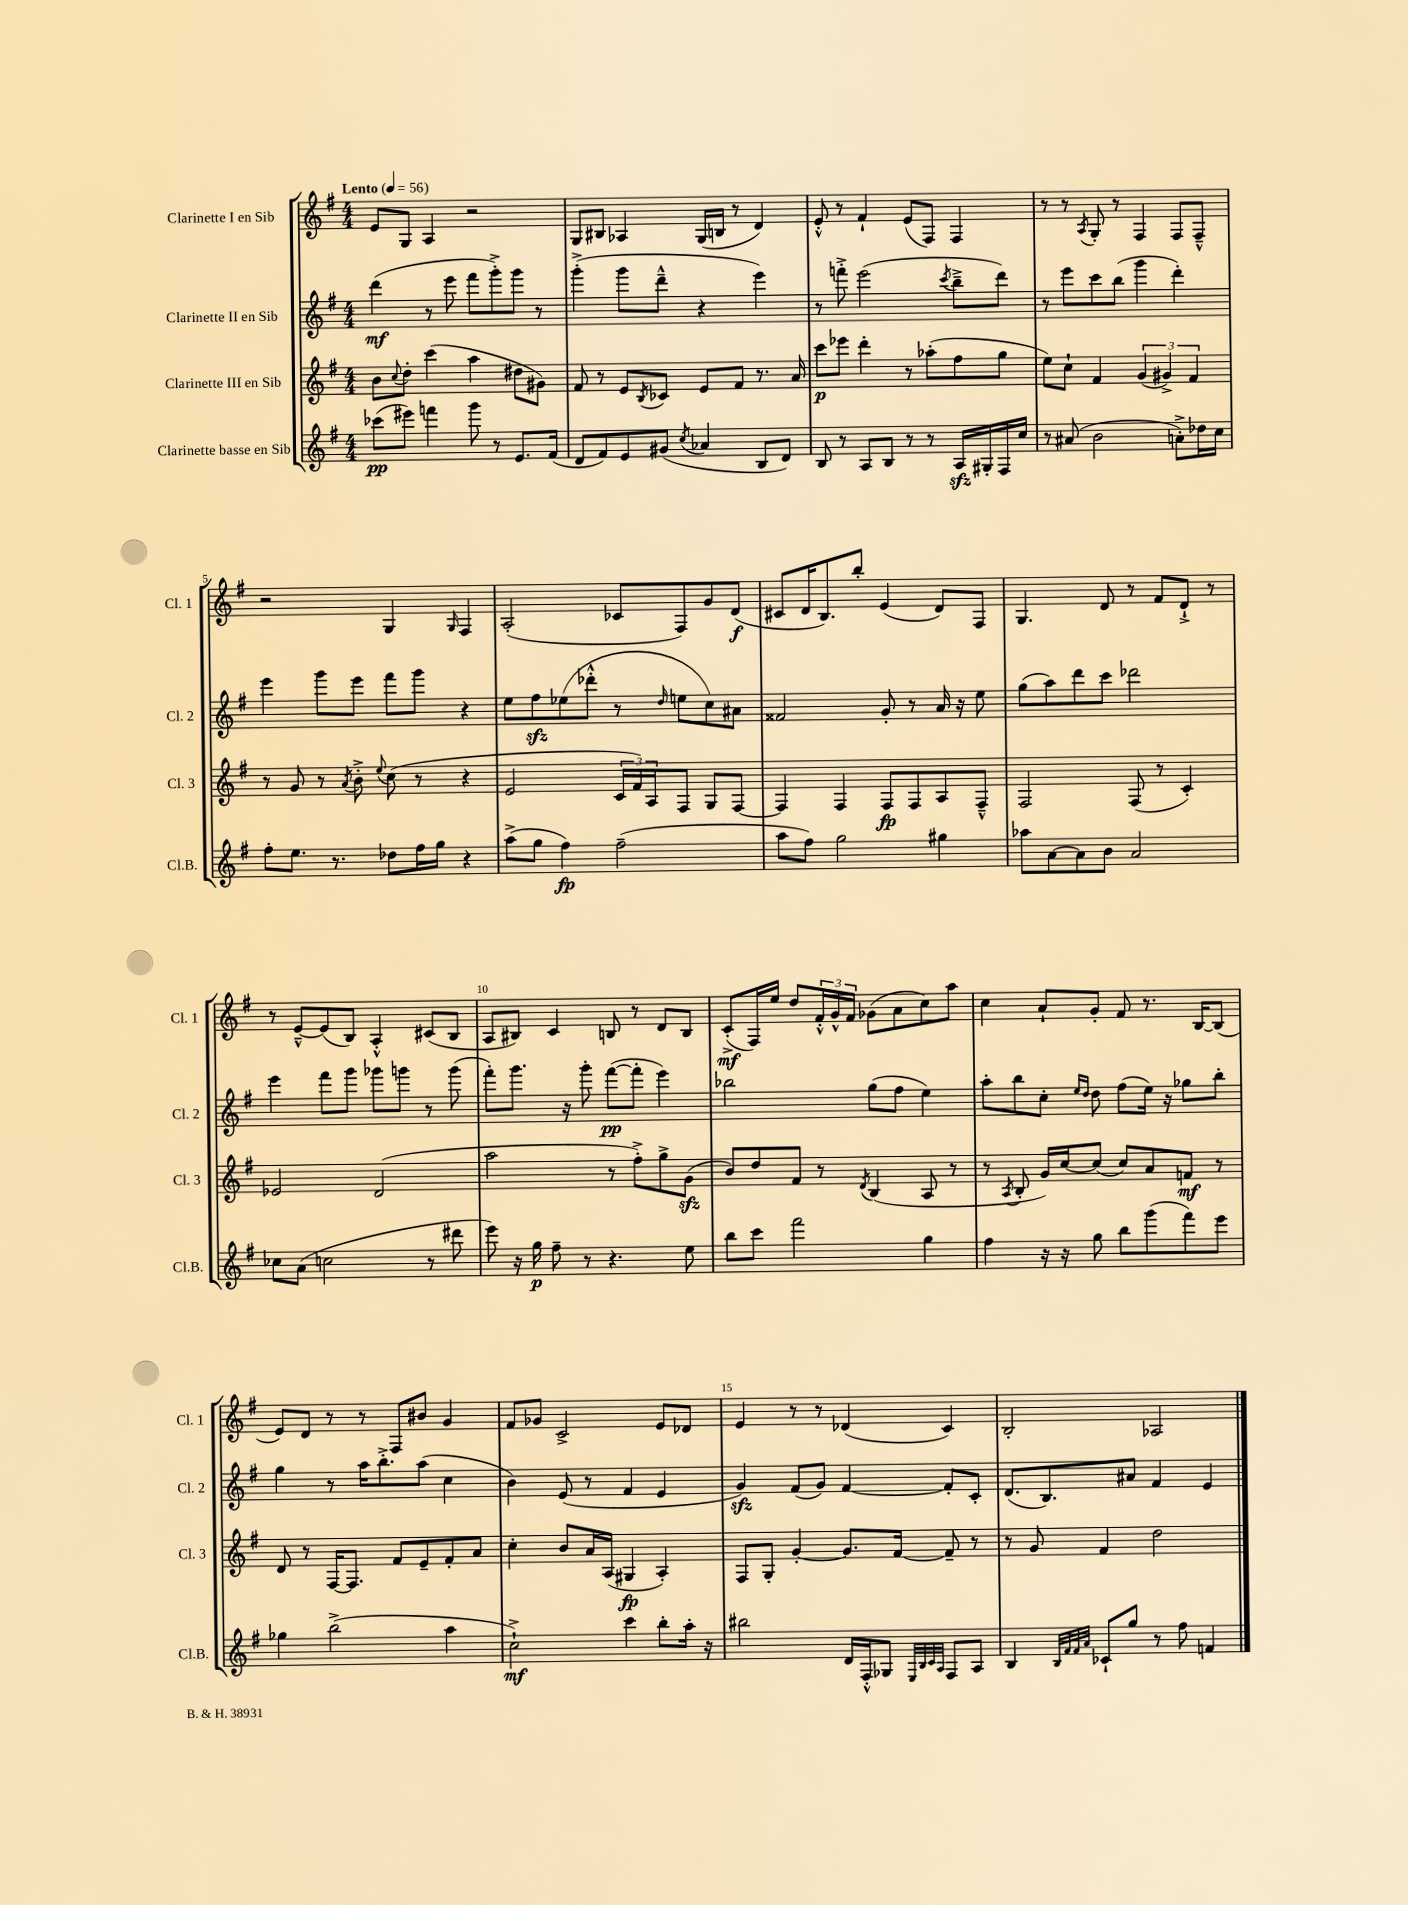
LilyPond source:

<<
\new StaffGroup <<
\new Staff = "s0" \with { instrumentName = "Clarinette I en Sib" shortInstrumentName = "Cl. 1" } {
    \clef treble \key g \major \numericTimeSignature \time 4/4 \tempo "Lento" 4 = 56
    e'8 g8 a4 r2 |
    g8 bis8 aes4 g16( b16 r8 d'4) |
    e'8-.-^ r8 fis'4-! e'8( fis8) fis4 |
    r8 r8 \acciaccatura { a8 } g8-. r8 fis4 fis8 fis8---^ |
    r2 g4 \grace { g16 } fis4 |
    a2-.( ces'8 fis8) g'8 d'8\f( |
    cis'8 d'16 b8.) b''8-. e'4( d'8) fis8 |
    g4. d'8 r8 fis'8 d'8-!-> r8 |
    r8 e'8~---^ e'8( b8) a4-.-^ cis'8( b8 |
    a8 bis8) c'4 b8 r8 d'8 b8 |
    c'8-.->\mf( fis16) e''16 d''8 \tuplet 3/2 { fis'16-.-^ g'16-^ fis'16 } ges'8( a'8 c''8) a''8 |
    c''4 a'8-! g'8-. fis'8 r8. b16~ b8( |
    e'8) d'8 r8 r8 fis8 bis'8 g'4 |
    fis'8 ges'8 c'2-> e'8 des'8 |
    e'4 r8 r8 des'4( c'4) |
    b2-. aes2 \bar "|." |
}
\new Staff = "s1" \with { instrumentName = "Clarinette II en Sib" shortInstrumentName = "Cl. 2" } {
    \clef treble \key g \major \numericTimeSignature \time 4/4
    d'''4\mf( r8 e'''8 fis'''8 g'''8-.->) g'''8 r8 |
    g'''4-.->( g'''8 d'''8---^ r4 e'''4) |
    r8 f'''8-.-> e'''2( \acciaccatura { c'''8 } b''8---> d'''8) |
    r8 e'''8 c'''8 b''8( g'''4 d'''4-.) |
    e'''4 g'''8 e'''8 fis'''8 g'''8 r4 |
    e''8 fis''8\sfz ees''8( des'''8-.-^ r8 \grace { d''16 } e''8 c''8) ais'8 |
    fisis'2 g'8-. r8 a'16 r16 e''8 |
    g''8( a''8) d'''8 c'''8 des'''2 |
    e'''4 fis'''8 g'''8 ges'''8 g'''8 r8 g'''8( |
    fis'''8-.) g'''8. r16 g'''8-. fis'''8~\pp( fis'''8-. e'''4) |
    bes''2 g''8( fis''8 e''4) |
    a''8-. b''8 c''8-. \grace { e''16 d''16 } d''8 fis''8( e''16) r16 ges''8 b''8-. |
    g''4 r8 a''16 b''8.-.-> a''8( c''4 |
    b'4) e'8( r8 fis'4 e'4 |
    g'4\sfz) fis'8( g'8) fis'4~ fis'8-. c'8-. |
    d'8.( b8.) ais'8 fis'4 e'4 \bar "|." |
}
\new Staff = "s2" \with { instrumentName = "Clarinette III en Sib" shortInstrumentName = "Cl. 3" } {
    \clef treble \key g \major \numericTimeSignature \time 4/4
    b'8 \appoggiatura { c''8 } d''8-. c'''4( a''4 dis''8 gis'8) |
    fis'8 r8 e'8 \acciaccatura { b8 } ces'8 e'8 fis'8 r8. a'16 |
    c'''8\p ees'''8 d'''4-. r8 aes''8-.( fis''8 g''8 |
    e''8) c''8-! fis'4 \tuplet 3/2 { g'4( gis'4->) fis'4 } |
    r8 g'8 r8 \acciaccatura { a'8 } b'8-.-> \appoggiatura { e''8 } c''8( r8 r4 |
    e'2 \tuplet 3/2 { c'16 fis'16) a16 } fis8 g8 fis8~ |
    fis4 fis4 fis8\fp fis8 a8 fis8---^ |
    fis2 fis8( r8 c'4-.) |
    ees'2 d'2( |
    a''2 r8 fis''8-.->) g''8-> g'8\sfz( |
    b'8) d''8 fis'8 r8 \acciaccatura { d'8 } b4( a8 r8 |
    r8 \acciaccatura { a8 } b8-. g'16) c''16~ c''8( c''8) a'8 f'8\mf r8 |
    d'8 r8 fis16~ fis8. fis'8 e'8-- fis'8-. a'8 |
    c''4-. b'8 a'16 a16( gis4\fp a4-.) |
    fis8 g8-. g'4~-. g'8. fis'16~ fis'8-- r8 |
    r8 g'8 fis'4 d''2 \bar "|." |
}
\new Staff = "s3" \with { instrumentName = "Clarinette basse en Sib" shortInstrumentName = "Cl.B." } {
    \clef treble \key g \major \numericTimeSignature \time 4/4
    ces'''8\pp( eis'''8) f'''4 g'''8 r8 e'8. fis'16( |
    d'8 fis'8) e'8 gis'8( \acciaccatura { c''8 } aes'4 b8 d'8) |
    b8 r8 a8 b8 r8 r8 a16\sfz gis16-. fis16 c''16 |
    r8 ais'8( b'2 a'8-.->) des''16 c''16 |
    fis''8-. e''8. r8. des''8 fis''16 g''16 r4 |
    a''8->( g''8 fis''4\fp) fis''2--( |
    a''8 fis''8) g''2 gis''4 |
    aes''8 a'8~ a'8 b'8 a'2 |
    ces''8 a'8( c''2 r8 dis'''8 |
    e'''8) r16 g''16\p fis''8-- r8 r4. e''8 |
    b''8 c'''8 fis'''2 g''4 |
    fis''4 r16 r16 g''8 b''8 g'''8( fis'''8) e'''8 |
    ges''4 b''2->( a''4 |
    c''2-!->\mf) c'''4 b''8-. a''16-. r16 |
    bis''2 d'16 fis16-.-^ ges8 \grace { e32 b32 c'32 a32 } fis8 a8 |
    b4 \grace { b32 fis'32 fis'32 a'32 } ces'8-! g''8 r8 fis''8 f'4 \bar "|." |
}
>>
>>
\layout { \context { \Score \override BarNumber.break-visibility = ##(#f #t #t) barNumberVisibility = #(every-nth-bar-number-visible 5) } }
